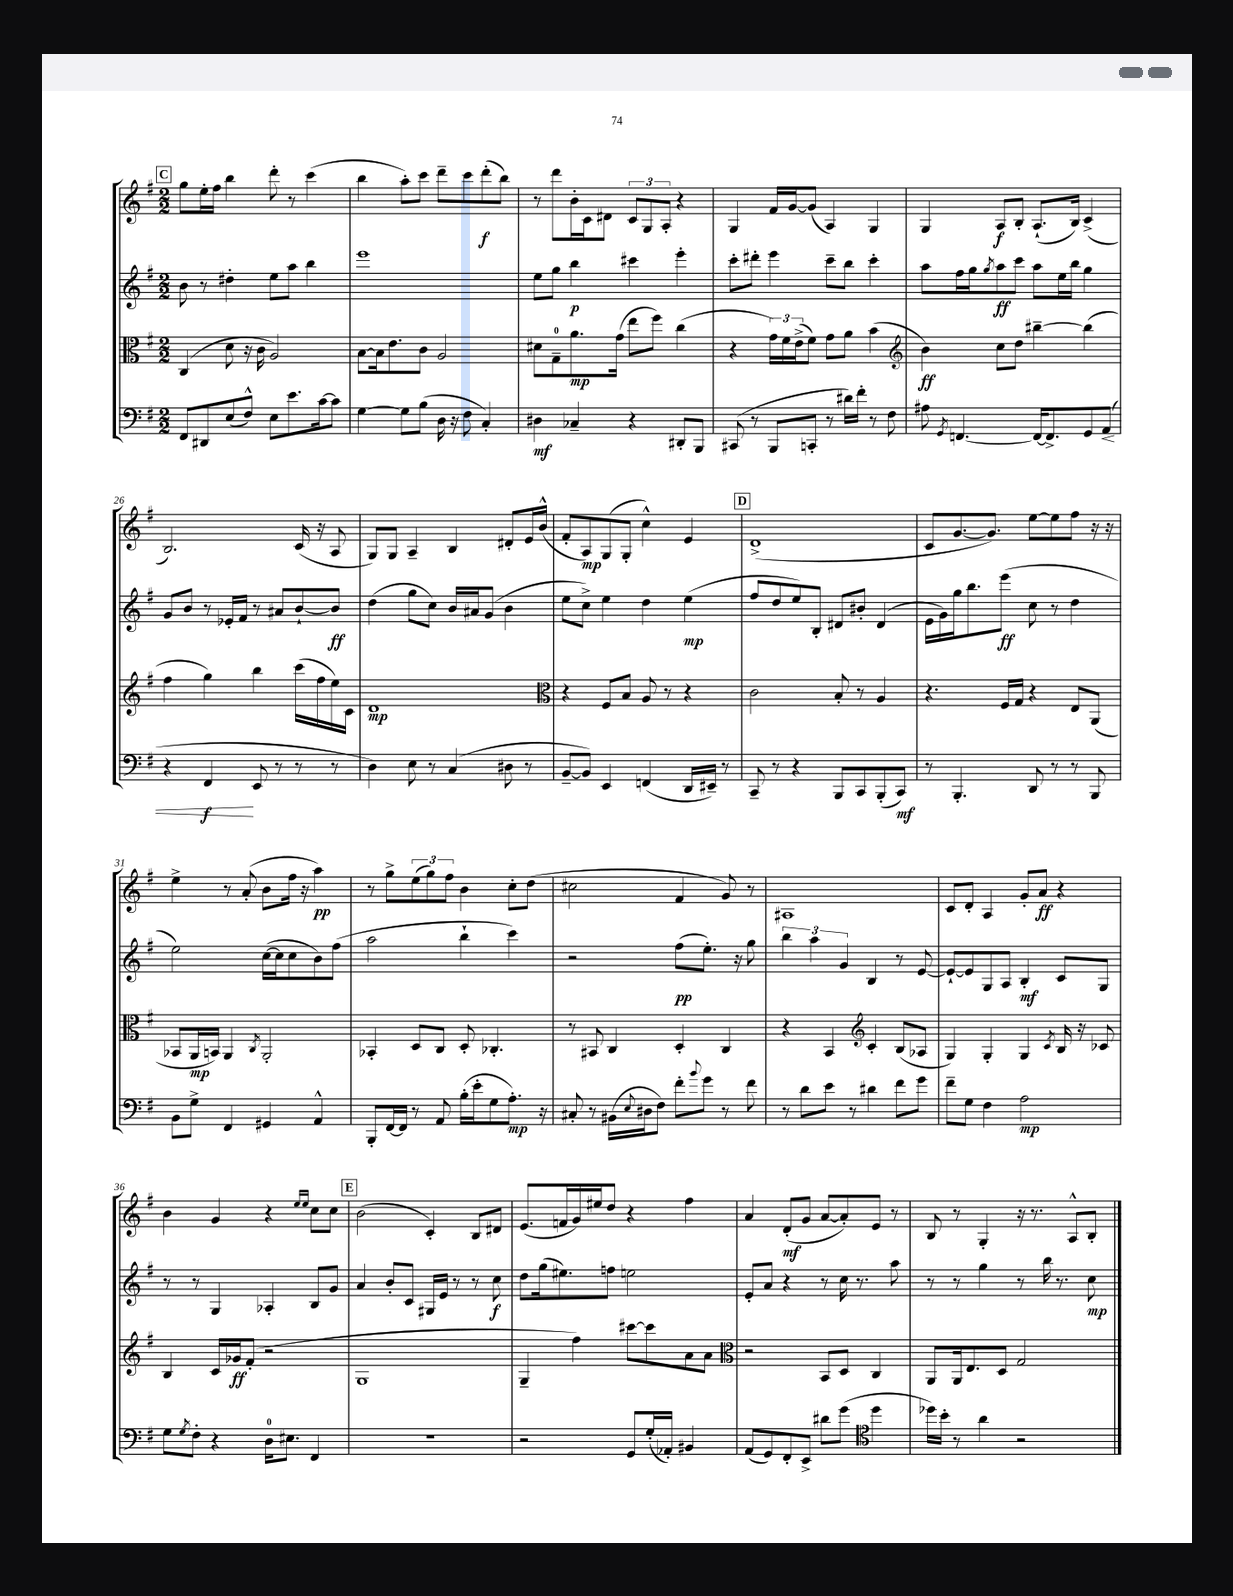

**kern	**kern	**kern	**kern
*staff4	*staff3	*staff2	*staff1
*clefF4	*clefC3	*clefG2	*clefG2
*k[f#]	*k[f#]	*k[f#]	*k[f#]
*M2/2	*M2/2	*M2/2	*M2/2
8FF#	(4C	8b	8gg
8DD#	.	8r	16ee'
.	.	.	16ff#
(8E	8d	4dd#'	4bb
8F#^^)	16r	.	.
.	16c	.	.
8E	2A)	8ee	8ddd'
8.e	.	8aa	8r
.	.	4bb	(4ccc
[16c	.	.	.
8c]	.	.	.
=	=	=	=
[4G	[8B	1eee	4bb
.	16B]	.	.
.	8.e	.	.
8G]	.	.	8aa')
(8B	8c	.	8ccc
16D	2A	.	8ddd~
16r	.	.	.
8F#	.	.	8ccc
4C')	.	.	(8ddd'
.	.	.	8bb)
=	=	=	=
4D#	8d#	8ee	8r
.	8G~	8gg	8ddd
4C-~	8.a	4bb	16b'
.	.	.	16c
.	.	.	8d#
.	(16g	.	.
4r	8ee	4ccc#	12c
.	.	.	12G
.	8ff#)	.	.
.	.	.	12A'
8DD#'	(4cc	4eee'	4r
8BBB	.	.	.
=	=	=	=
(8CC#	4r	8ccc'	4G
8r	.	8ddd#'	.
8BBB	24g)	4eee	16f#
.	24f#	.	.
.	.	.	[16g
.	(24e^	.	.
8CC'	8f#)	.	(8g]
8r	8g	8ccc~	4A)
16d#)	8a	8bb	.
16f#'	.	.	.
8r	(4b	4ccc'	4G
8F#	.	.	.
=	=	=	=
*	*clefG2	*	*
8A#	4b)	8aa	4G
8qGG	.	.	.
[4.FF	.	16ff#	.
.	.	16gg	.
.	.	8qgg	.
.	8cc	8aa	8A
.	8dd	8ccc	8B'
16FF_	[4bb#~	8aa	(8.A`
8.FF^]	.	.	.
.	.	16ee	.
.	.	16bb	16B)
8GG	(4bb#]	4gg	(4c^
(8AA	.	.	.
=	=	=	=
4r	4ff#	8g	2.B)
.	.	8b	.
4FF#	4gg)	8r	.
.	.	16e-'	.
.	.	16f#	.
8EE	4bb	8r	.
8r	.	8a#	.
8r	(16ccc	[8b`	(16c
.	16ff#	.	16r
8r	16ee)	8b]	8A
.	16c	.	.
=	=	=	=
4D)	1d	(4dd	8G)
.	.	.	8G
8E	.	8gg	4A~
8r	.	8cc)	.
(4C	.	16b	4B
.	.	16a#	.
.	.	(8g	.
8D#	.	4b	8d#'
8r	.	.	16e
.	.	.	(16b^^
=	=	=	=
*	*clefC3	*	*
[8BB~	4r	8ee	8f#'
8BB])	.	8cc^)	8A)
4EE	8F#	4ee	(8G
.	8B	.	8G'
(4FF	8A	4dd	4cc^^)
.	8r	.	.
16DD	4r	(4ee	4e
16EE#~)	.	.	.
8r	.	.	.
=	=	=	=
8CC~	2c	8ff#	(1d^
8r	.	8dd	.
4r	.	8ee)	.
.	.	8B'	.
8BBB	8B'	8d#	.
8CC	8r	8b#'	.
(8BBB'	4A	(4d#	.
8CC)	.	.	.
=	=	=	=
8r	4.r	16e	8c
.	.	16g)	.
4.BBB'	.	16gg	[8.g
.	.	8.bb	.
.	.	.	8.g])
.	16F#	(8eee	.
.	16G	.	.
8DD	4r	8cc	[8ee
8r	.	8r	8ee]
8r	8E	4dd	8ff#
8BBB	(8AA	.	16r
.	.	.	16r
=	=	=	=
8BB	8BB-	2ee)	4ee^
8G^	16AA	.	.
.	16BB)	.	.
4FF#	4AA	.	8r
.	.	.	(8a'
.	8qC	.	.
4GG#	2AA'	([16cc	8b
.	.	16cc]	.
.	.	8cc	16ff#
.	.	.	16r
4AA^^	.	8b)	4aa)
.	.	(8ff#	.
=	=	=	=
8BBB'	4BB-'	2aa	8r
[16FF#	.	.	8gg^
16FF#]	.	.	.
8r	8D	.	(12ee
.	.	.	12gg)
8AA	8C	.	.
.	.	.	12ff#
(16B'	8D'	4bb`	4b
16e'	.	.	.
8G	4.C-'	.	.
8.A')	.	4ccc)	8cc'
.	.	.	(8dd
16r	.	.	.
=	=	=	=
8C#'	8r	2r	2cc#
8r	8BB#	.	.
(16BB#	4C	.	.
8qqE	.	.	.
16D#	.	.	.
8F#)	.	.	.
8f#'	4D'	(8ff#	4f#
8qqb	.	.	.
8g	.	8.ee')	.
8r	4C	.	8g)
.	.	16r	.
8f#	.	8gg	8r
=	=	=	=
8r	4r	6bb	1A#
8d	.	.	.
.	.	6aa	.
8e	4BB	.	.
.	.	6g	.
8r	.	.	.
*	*clefG2	*	*
4d#	4c'	4B	.
8f#	(8B	8r	.
8g	8A-	[8e	.
=	=	=	=
8f#~	4G)	8e`_	8c
8G	.	8e]	8d'
4F#	4G'	8G	4A
.	.	8A	.
2A	4G	4B'	8g'
.	.	.	8a
.	8qc	.	.
.	16B	8c	4r
.	16r	.	.
.	8c-	8G	.
=	=	=	=
8G	4B	8r	4b
8qG	.	.	.
8F#'	.	8r	.
4r	16c	4G	4g
.	16g-	.	.
.	(8f#'	.	.
16D	2r	4A-'	4r
8.E#	.	.	.
.	.	.	16qqee
.	.	.	16qqee
4FF#	.	8B	8cc
.	.	8g	8cc
=	=	=	=
1r	1G	4a	(2b
.	.	8b'	.
.	.	8c	.
.	.	16G#	4c')
.	.	16e	.
.	.	8r	.
.	.	8r	8B
.	.	8cc	8d#
=	=	=	=
2r	4G~	8dd	(8.e
.	.	(16gg	.
.	.	8.ee#)	16f
.	4ff#)	.	16g)
.	.	.	16ee#
.	.	8ff	8dd
8GG	[8ccc#	2ee	4r
(16G'	8ccc#]	.	.
16AA-')	.	.	.
4BB#	8a	.	4ff#
.	8a	.	.
=	=	=	=
*	*clefC3	*	*
(8AA	2r	8e'	4a
8GG)	.	8a	.
8FF#'	.	4r	(8d'
8EE^	.	.	8g
8d#	8BB	8r	[8a
(8g	8D	16cc	8a'])
.	.	8.r	.
*clefC4	*	*	*
4dd	4C	.	8e
.	.	8aa	8r
=	=	=	=
16dd-)	8AA	8r	8B
16b'	.	.	.
8r	16AA	8r	8r
.	8.E	.	.
4a	.	4gg	4G'
.	8D	.	.
2r	2G	8r	16r
.	.	.	8.r
.	.	16bb	.
.	.	8.r	.
.	.	.	8A^^
.	.	8cc	8B'
==	==	==	==
*-	*-	*-	*-
